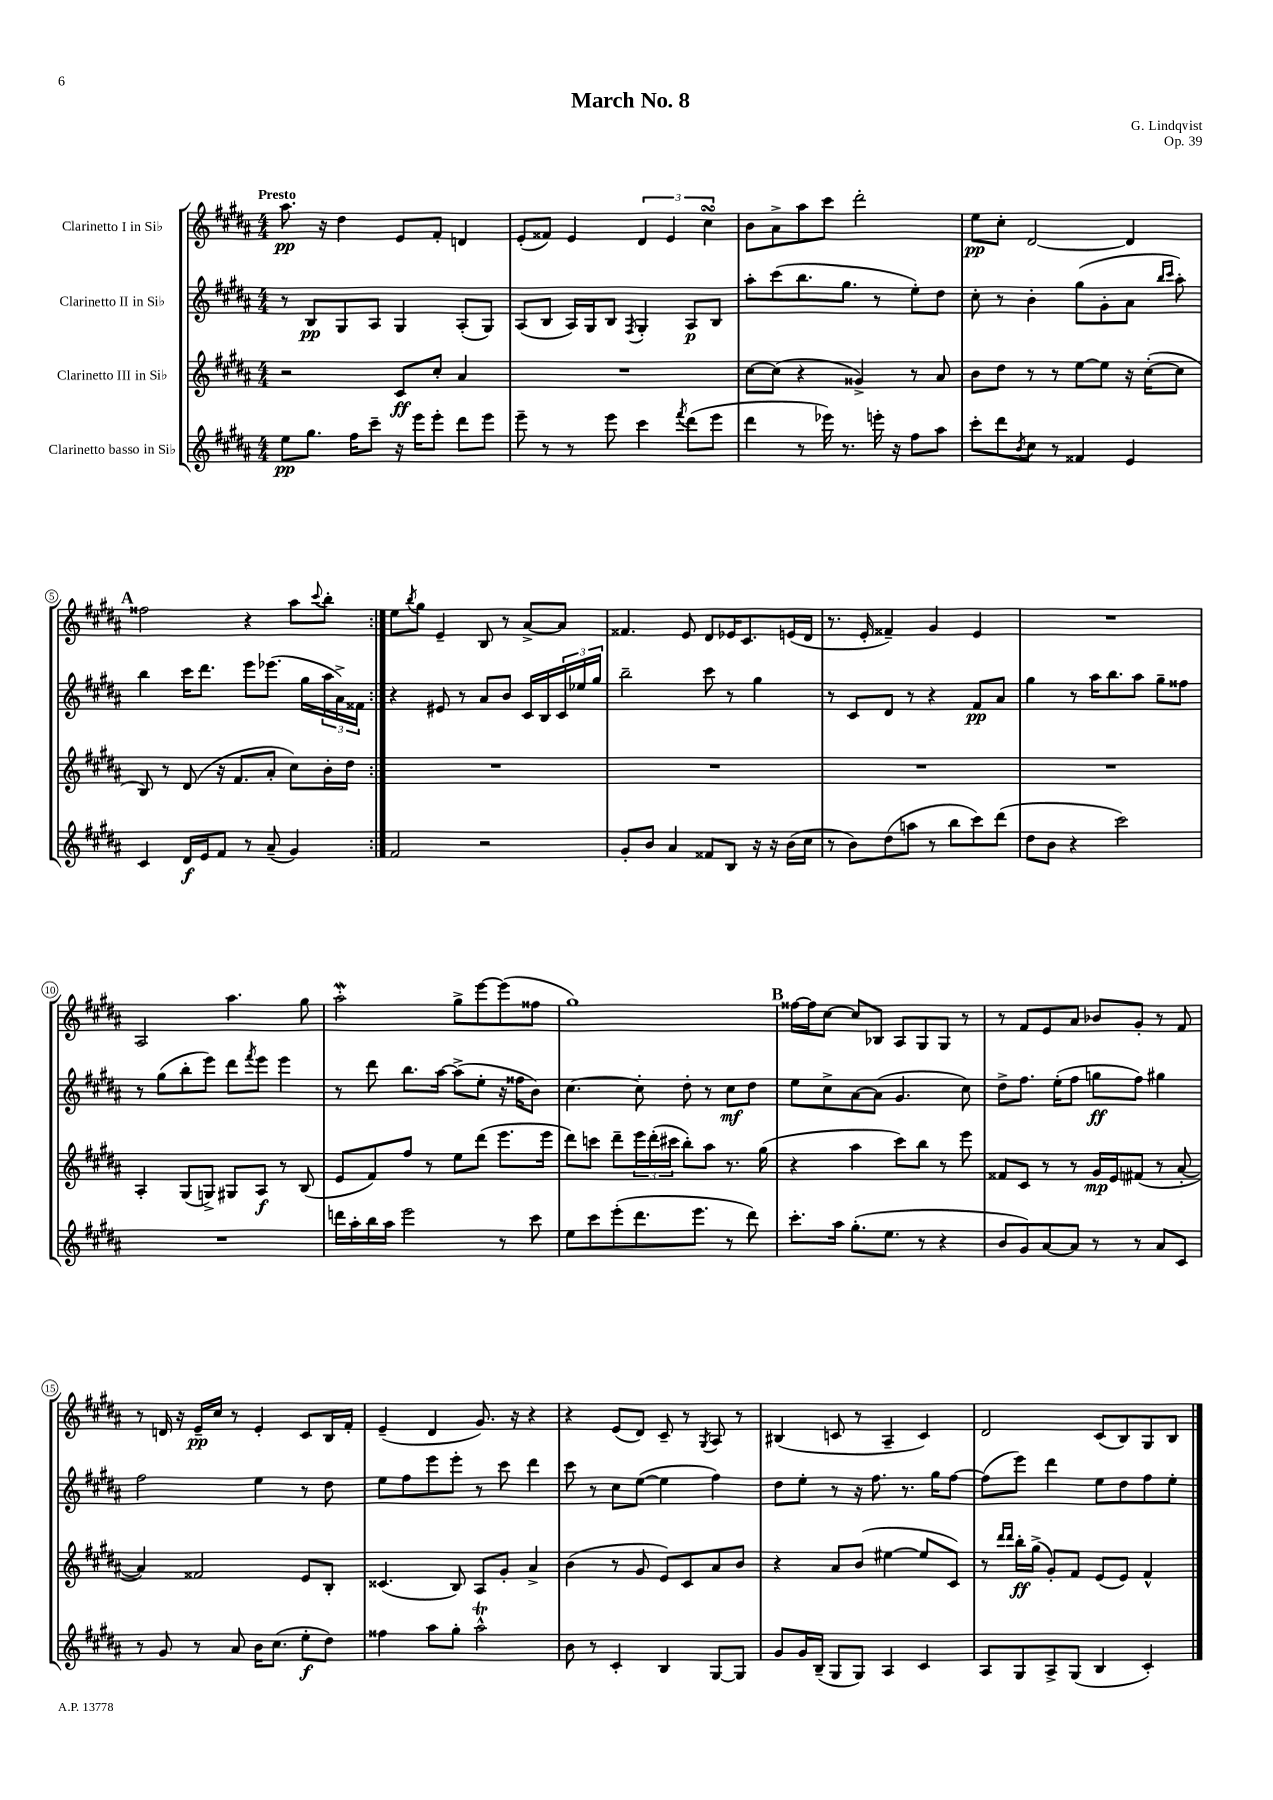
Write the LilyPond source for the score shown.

\header { title = "March No. 8" composer = "G. Lindqvist" opus = "Op. 39" }
<<
\new StaffGroup <<
\new Staff = "s0" \with { instrumentName = "Clarinetto I in Sib" } {
    \clef treble \key b \major \numericTimeSignature \time 4/4 \tempo "Presto"
    \repeat volta 2 { ais''8.\pp r16 dis''4 e'8 fis'8-. d'4 |
    e'8-.( fisis'8) e'4 \tuplet 3/2 { dis'4 e'4 cis''4\turn } |
    b'8 ais'8-> ais''8 cis'''8 dis'''2-. |
    e''8\pp cis''8-. dis'2~ dis'4 |
    \mark \markup { \bold "A" } fisis''2 r4 ais''8 \appoggiatura { cis'''8 } b''8-. | }
    e''8 \acciaccatura { b''8 } gis''8 e'4-- b8 r8 ais'8~-> ais'8 |
    fisis'4. e'8 dis'8 ees'16 cis'8. e'16( dis'16 |
    r8. e'16-. fisis'4--) gis'4 e'4 |
    R1 |
    ais2 ais''4. gis''8 |
    ais''2-.\mordent gis''8-> e'''8~ e'''8( fisis''8 |
    gis''1) |
    \mark \markup { \bold "B" } fisis''16~ fisis''16 cis''8~ cis''8 bes8 ais8 gis8 gis8 r8 |
    r8 fis'8 e'8 ais'8 bes'8 gis'8-. r8 fis'8 |
    r8 d'16 r16 e'16--\pp cis''16 r8 e'4-. cis'8 b16 fis'16-. |
    e'4--( dis'4 gis'8.) r16 r4 |
    r4 e'8( dis'8) cis'8-- r8 \acciaccatura { gis8 } ais8 r8 |
    bis4( c'8 r8 ais4-- c'4) |
    dis'2 cis'8( b8) gis8 b8 \bar "|." |
}
\new Staff = "s1" \with { instrumentName = "Clarinetto II in Sib" } {
    \clef treble \key b \major \numericTimeSignature \time 4/4
    \repeat volta 2 { r8 b8\pp gis8 ais8 gis4 ais8-.( gis8) |
    ais8( b8 ais16) gis16 b8 \acciaccatura { fis8 } gis4-. ais8\p b8 |
    ais''8-. cis'''8( b''8. gis''8. r8 e''8-.) dis''8 |
    cis''8-. r8 b'4-. gis''8( gis'8-. ais'8 \grace { b''16 cis'''16 } ais''8-.) |
    \mark \markup { \bold "A" } b''4 cis'''16 dis'''8. e'''8 ees'''8.( gis''16 \tuplet 3/2 { ais''16 ais'16->) fisis'16 } | }
    r4 eis'8 r8 ais'8 b'8 cis'16 b16 \tuplet 3/2 { cis'16 ees''16 gis''16 } |
    b''2-- cis'''8 r8 gis''4 |
    r8 cis'8 dis'8 r8 r4 fis'8\pp ais'8 |
    gis''4 r8 ais''16 b''8. ais''8 gis''8-- fisis''8 |
    r8 gis''8( b''8-. e'''8) dis'''8 \acciaccatura { fis'''8 } e'''8 e'''4 |
    r8 dis'''8 b''8. ais''16~ ais''8->( e''8-. r16 fisis''16 b'8) |
    cis''4.~ cis''8-. dis''8-. r8 cis''8\mf dis''8 |
    \mark \markup { \bold "B" } e''8 cis''8-> ais'8~ ais'8( gis'4. cis''8) |
    dis''8-> fis''8. e''16-.( fis''8 g''8\ff fis''8) gis''4 |
    fis''2 e''4 r8 dis''8 |
    e''8 fis''8 e'''8 e'''8-. r8 cis'''8 dis'''4 |
    cis'''8 r8 cis''8 e''8~( e''4 fis''4) |
    dis''8 e''8-. r8 r16 fis''8. r8. gis''16 fis''8~ |
    fis''8( e'''8) dis'''4 e''8 dis''8 fis''8 e''8-. \bar "|." |
}
\new Staff = "s2" \with { instrumentName = "Clarinetto III in Sib" } {
    \clef treble \key b \major \numericTimeSignature \time 4/4
    \repeat volta 2 { r2 cis'8\ff cis''8-. ais'4 |
    R1 |
    cis''8~ cis''8( r4 gisis'4->) r8 ais'8 |
    b'8 dis''8 r8 r8 e''8~ e''8 r16 cis''16~-.( cis''8 |
    \mark \markup { \bold "A" } b8) r8 dis'8( r16 fis'8. ais'8-. cis''8) b'16-. dis''16 | }
    R1 |
    R1 |
    R1 |
    R1 |
    ais4-. gis8( g8->) gis8 ais8\f r8 b8( |
    e'8 fis'8) fis''8 r8 e''8 dis'''8( e'''8. e'''16 |
    dis'''8) c'''8 dis'''8-- \tuplet 3/2 { e'''16 dis'''16-.( cis'''16 } b''8-.) ais''8 r8. gis''16( |
    \mark \markup { \bold "B" } r4 ais''4 cis'''8) b''8 r8 e'''8 |
    fisis'8 cis'8 r8 r8 gis'16\mp e'16 fis'8( r8 ais'8~-. |
    ais'4) fisis'2 e'8 b8-. |
    cisis'4.( b8) ais8 gis'8-. ais'4-> |
    b'4( r8 gis'8 e'8) cis'8 ais'8 b'8 |
    r4 ais'8 b'8( eis''4~ eis''8 cis'8) |
    r8 \grace { dis'''16 dis'''16 } b''16-.\ff gis''16->( gis'8-.) fis'8 e'8( e'8) fis'4-^ \bar "|." |
}
\new Staff = "s3" \with { instrumentName = "Clarinetto basso in Sib" } {
    \clef treble \key b \major \numericTimeSignature \time 4/4
    \repeat volta 2 { e''8\pp gis''8. fis''16 cis'''8-- r16 e'''16 e'''8-. dis'''8 e'''8 |
    e'''8-- r8 r8 e'''8 cis'''4 \acciaccatura { fis'''8 } dis'''8( e'''8 |
    dis'''4 r8 ees'''16) r8. e'''16-. r16 fis''8 ais''8 |
    cis'''8-. dis'''8 \acciaccatura { b'8 } cis''8 r8 fisis'4 e'4 |
    \mark \markup { \bold "A" } cis'4 dis'16\f e'16 fis'8 r8 ais'8--( gis'4) | }
    fis'2 r2 |
    gis'8-. b'8 ais'4 fisis'8 b8 r16 r16 b'16( cis''16 |
    r8 b'8) dis''8( a''8 r8 b''8 cis'''8) dis'''8( |
    dis''8 b'8 r4 cis'''2) |
    R1 |
    d'''16 ais''16-. b''16 ais''16 e'''2 r8 cis'''8 |
    e''8 cis'''8 e'''8-.( dis'''8. e'''8. r8 dis'''8) |
    \mark \markup { \bold "B" } cis'''8.-. ais''16 gis''8.-.( e''8. r8 r4 |
    b'8 gis'8) ais'8~ ais'8 r8 r8 ais'8 cis'8 |
    r8 gis'8 r8 ais'8 b'16 cis''8.( e''8-.\f dis''8) |
    fisis''4 ais''8 gis''8-. ais''2-^\trill |
    b'8 r8 cis'4-. b4 gis8~ gis8 |
    gis'8 gis'16 b16--( gis8 gis8) ais4 cis'4 |
    ais8 gis8 ais8-> gis8( b4 cis'4-.) \bar "|." |
}
>>
>>
\layout { \context { \Score \override BarNumber.stencil = #(make-stencil-circler 0.1 0.3 ly:text-interface::print) } }
